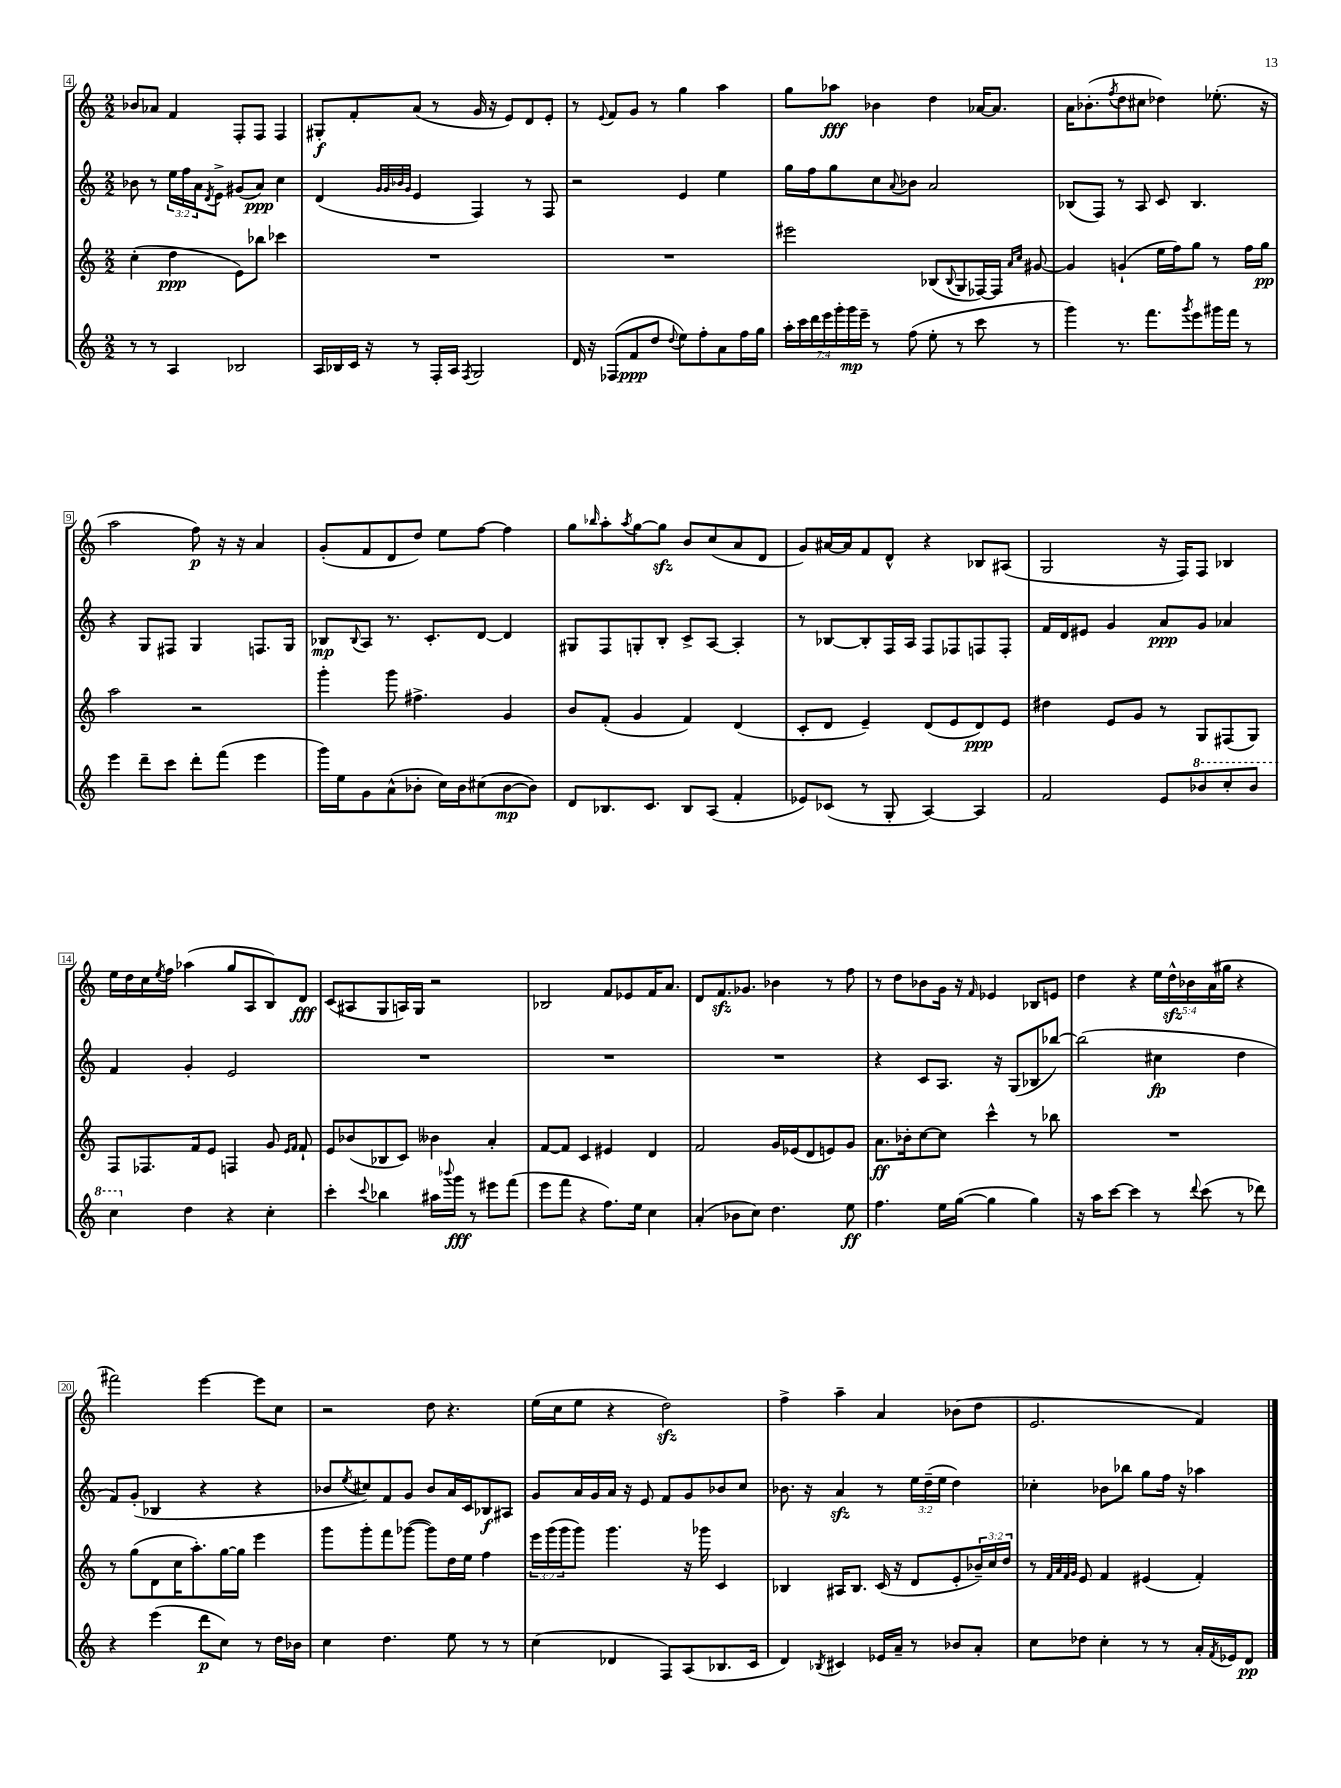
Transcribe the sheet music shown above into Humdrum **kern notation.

**kern	**kern	**kern	**kern
*staff4	*staff3	*staff2	*staff1
*clefG2	*clefG2	*clefG2	*clefG2
*k[]	*k[]	*k[]	*k[]
*M2/2	*M2/2	*M2/2	*M2/2
8r	(4cc'	8b-	8b-
8r	.	8r	8a-
4A	4dd	24ee	4f
.	.	24ff	.
.	.	24a	.
.	.	8qd	.
.	.	8e^	.
2B-	8e)	(8g#	8F'
.	8bb-	8a)	8F
.	4ccc-	4cc	4F
=	=	=	=
16A	1r	(4d	8G#'
16B-	.	.	.
16c	.	.	8f'
16r	.	.	.
.	.	32qqg	.
.	.	32qqg	.
.	.	32qqb-	.
.	.	32qqg	.
8r	.	4e	(8a
16F'	.	.	8r
16A	.	.	.
8qF	.	.	.
2G	.	4F)	16g
.	.	.	16r
.	.	.	8e)
.	.	8r	8d
.	.	8F	8e'
=	=	=	=
16d	1r	2r	8r
16r	.	.	.
.	.	.	8qqe
(8F-	.	.	8f
8f	.	.	8g
8dd	.	.	8r
8qqdd	.	.	.
8ee)	.	4e	4gg
8ff'	.	.	.
8a	.	4ee	4aa
16ff	.	.	.
16gg	.	.	.
=	=	=	=
28aa'	2eee#	16gg	8gg
28ccc	.	.	.
.	.	16ff	.
28ddd	.	.	.
28eee	.	.	.
.	.	8gg	8aa-
28ggg'	.	.	.
28ggg	.	.	.
28eee~	.	.	.
8r	.	8cc	4b-
.	.	8qqa	.
(8ff	.	8b-	.
8ee'	(8B-	2a	4dd
.	8qqB-	.	.
8r	8G	.	.
8ccc	[16F-)	.	[16a-
.	16F-]	.	8.a-]
.	16qqa	.	.
.	16qqcc	.	.
8r	[8g#	.	.
=	=	=	=
4ggg)	4g#]	(8B-	16a
.	.	.	(8.b-'
.	.	8F)	.
.	.	.	8qff
8.r	(4g`	8r	8dd
.	.	8A	8cc#
8.fff	.	.	.
.	16ee	8c	4dd-)
.	16ff)	.	.
8qggg	.	.	.
8eee	8gg	4.B-	.
16ggg#	8r	.	(8.ee-'
16fff	.	.	.
8r	16ff	.	.
.	16gg	.	16r
=	=	=	=
4eee	2aa	4r	2aa
8ddd~	.	8G	.
8ccc	.	8F#	.
8ddd'	2r	4G	8ff)
(8fff	.	.	16r
.	.	.	16r
4eee	.	8.F	4a
.	.	16G	.
=	=	=	=
16ggg)	4ggg'	8B-	(8g'
16ee	.	.	.
.	.	8qqB-	.
8g	.	8A	8f
(8a^^	8ggg	8.r	8d
8b-'	4.ff#^	.	8dd)
.	.	8.c'	.
16cc)	.	.	8ee
16b-	.	.	.
(8cc#	.	[8d	[8ff
[8b-	4g	4d]	4ff]
8b-])	.	.	.
=	=	=	=
8d	8b	8G#	8gg
.	.	.	16qqbb-
8.B-	(8f'	8F	8aa'
.	.	.	8qaa
.	4g	8G'	[8gg
8.c	.	.	.
.	.	8B'	8gg]
8B-	4f)	8c^	8b
(8A	.	[8A	(8cc
4f'	(4d	4A']	8a
.	.	.	8d
=	=	=	=
8e-)	8c'	8r	8g)
(8c-	8d	[8B-	[16a#
.	.	.	16a#]
8r	4e~)	8B-']	8f
8G'	.	16F	8d^^
.	.	16A	.
[4A)	(8d	8F	4r
.	8e	8F-	.
4A]	8d)	8F	8B-
.	8e	8F'	(8A#
=	=	=	=
2f	4dd#	16f	2G
.	.	16d	.
.	.	8e#	.
.	8e	4g	.
.	8g	.	.
8e	8r	8a	16r
.	.	.	16F)
8bb-	8G	8g	8F
8ccc'	(8F#	4a-	4B-
8bb-	8G)	.	.
=	=	=	=
4ccc	8F	4f	16ee
.	.	.	16dd
.	8.F-	.	16cc
.	.	.	8qee
.	.	.	16ff
4dd	.	4g'	(4aa-
.	16f	.	.
.	8e	.	.
4r	4F	2e	8gg
.	.	.	8A
4cc'	8g	.	8B)
.	16qqe	.	.
.	16qqf	.	.
.	8f`	.	8d
=	=	=	=
4ccc'	8e	1r	(8c
.	(8b-	.	8A#
8qqccc	.	.	.
4bb-	8B-	.	8G
.	8c)	.	16A)
.	.	.	16G
16aa#	4b--	.	2r
8qqbbb-	.	.	.
16ggg	.	.	.
8r	.	.	.
8eee#	4a'	.	.
(8fff	.	.	.
=	=	=	=
8eee	[8f	1r	2B-
8fff	8f]	.	.
4r	4c	.	.
8.ff)	4e#	.	8f
.	.	.	8e-
16ee	.	.	.
4cc	4d	.	16f
.	.	.	8.a
=	=	=	=
(4a'	2f	1r	8d
.	.	.	8.f
8b-	.	.	.
.	.	.	8.g-
8cc)	.	.	.
4.dd	16g	.	4b-
.	(16e-	.	.
.	8d	.	.
.	8e)	.	8r
8ee	8g	.	8ff
=	=	=	=
4.ff	8.a	4r	8r
.	.	.	8dd
.	16b-'	.	.
.	[8cc	8c	8b-
16ee	8cc]	8.A	16g
([16gg	.	.	16r
.	.	.	16qqf
4gg]	4ccc^^	.	4e-
.	.	16r	.
.	.	(8G	.
4gg)	8r	8B-	8B-
.	8bb-	[8bb-)	8e
=	=	=	=
16r	1r	(2bb-]	4dd
16aa	.	.	.
[8ccc	.	.	.
4ccc]	.	.	4r
8r	.	4cc#	20ee
.	.	.	20dd^^
.	.	.	20b-
8qqddd	.	.	.
(8ccc	.	.	.
.	.	.	(20a
.	.	.	20gg#
8r	.	4dd	4r
8ddd-)	.	.	.
=	=	=	=
4r	8r	8f)	2fff#)
.	(8gg	(8g'	.
(4eee	8d	4B-	.
.	16cc	.	.
.	8.aa')	.	.
8ddd	.	4r	[4eee
8cc)	[16gg	.	.
.	16gg]	.	.
8r	4eee	4r	8eee]
16dd	.	.	8cc
16b-	.	.	.
=	=	=	=
4cc	8ggg	8b-	2r
.	.	8qee	.
.	8ggg'	8cc#)	.
4.dd	8fff	8f	.
.	([8ggg-	8g	.
.	8ggg-])	8b-	8dd
8ee	16dd	16a	4.r
.	16ee	16c	.
8r	4ff	8B-	.
8r	.	8A#	.
=	=	=	=
(4cc	24eee	8g	(16ee
.	(24ggg	.	.
.	.	.	16cc
.	24ggg	.	.
.	8ggg)	16a	8ee
.	.	16g	.
4d-	4.ggg	16a	4r
.	.	16r	.
.	.	8e	.
8F)	.	8f	2dd)
(8A	16r	8g	.
.	16ggg-	.	.
8.B-	4c	8b-	.
.	.	8cc	.
16c	.	.	.
=	=	=	=
4d)	4B-	8.b-	4ff^
.	.	16r	.
8qB-	.	.	.
4c#	16A#	4a	4aa~
.	8.B-	.	.
16e-	(16c	8r	4a
16a~	16r	.	.
8r	8d	24ee	.
.	.	(24dd~	.
.	.	24ee	.
8b-	8e'	4dd)	(8b-
8a'	24b-~)	.	8dd
.	24cc	.	.
.	24dd	.	.
=	=	=	=
8cc	8r	4cc-'	2.e
.	32qqf	.	.
.	32qqa	.	.
.	32qqf	.	.
.	32qqg	.	.
8dd-	8e	.	.
4cc'	4f	8b-	.
.	.	8bb-	.
8r	(4e#	8gg	.
8r	.	16ff	.
.	.	16r	.
16a'	4f')	4aa-	4f)
8qf	.	.	.
16e-	.	.	.
8d	.	.	.
==	==	==	==
*-	*-	*-	*-
